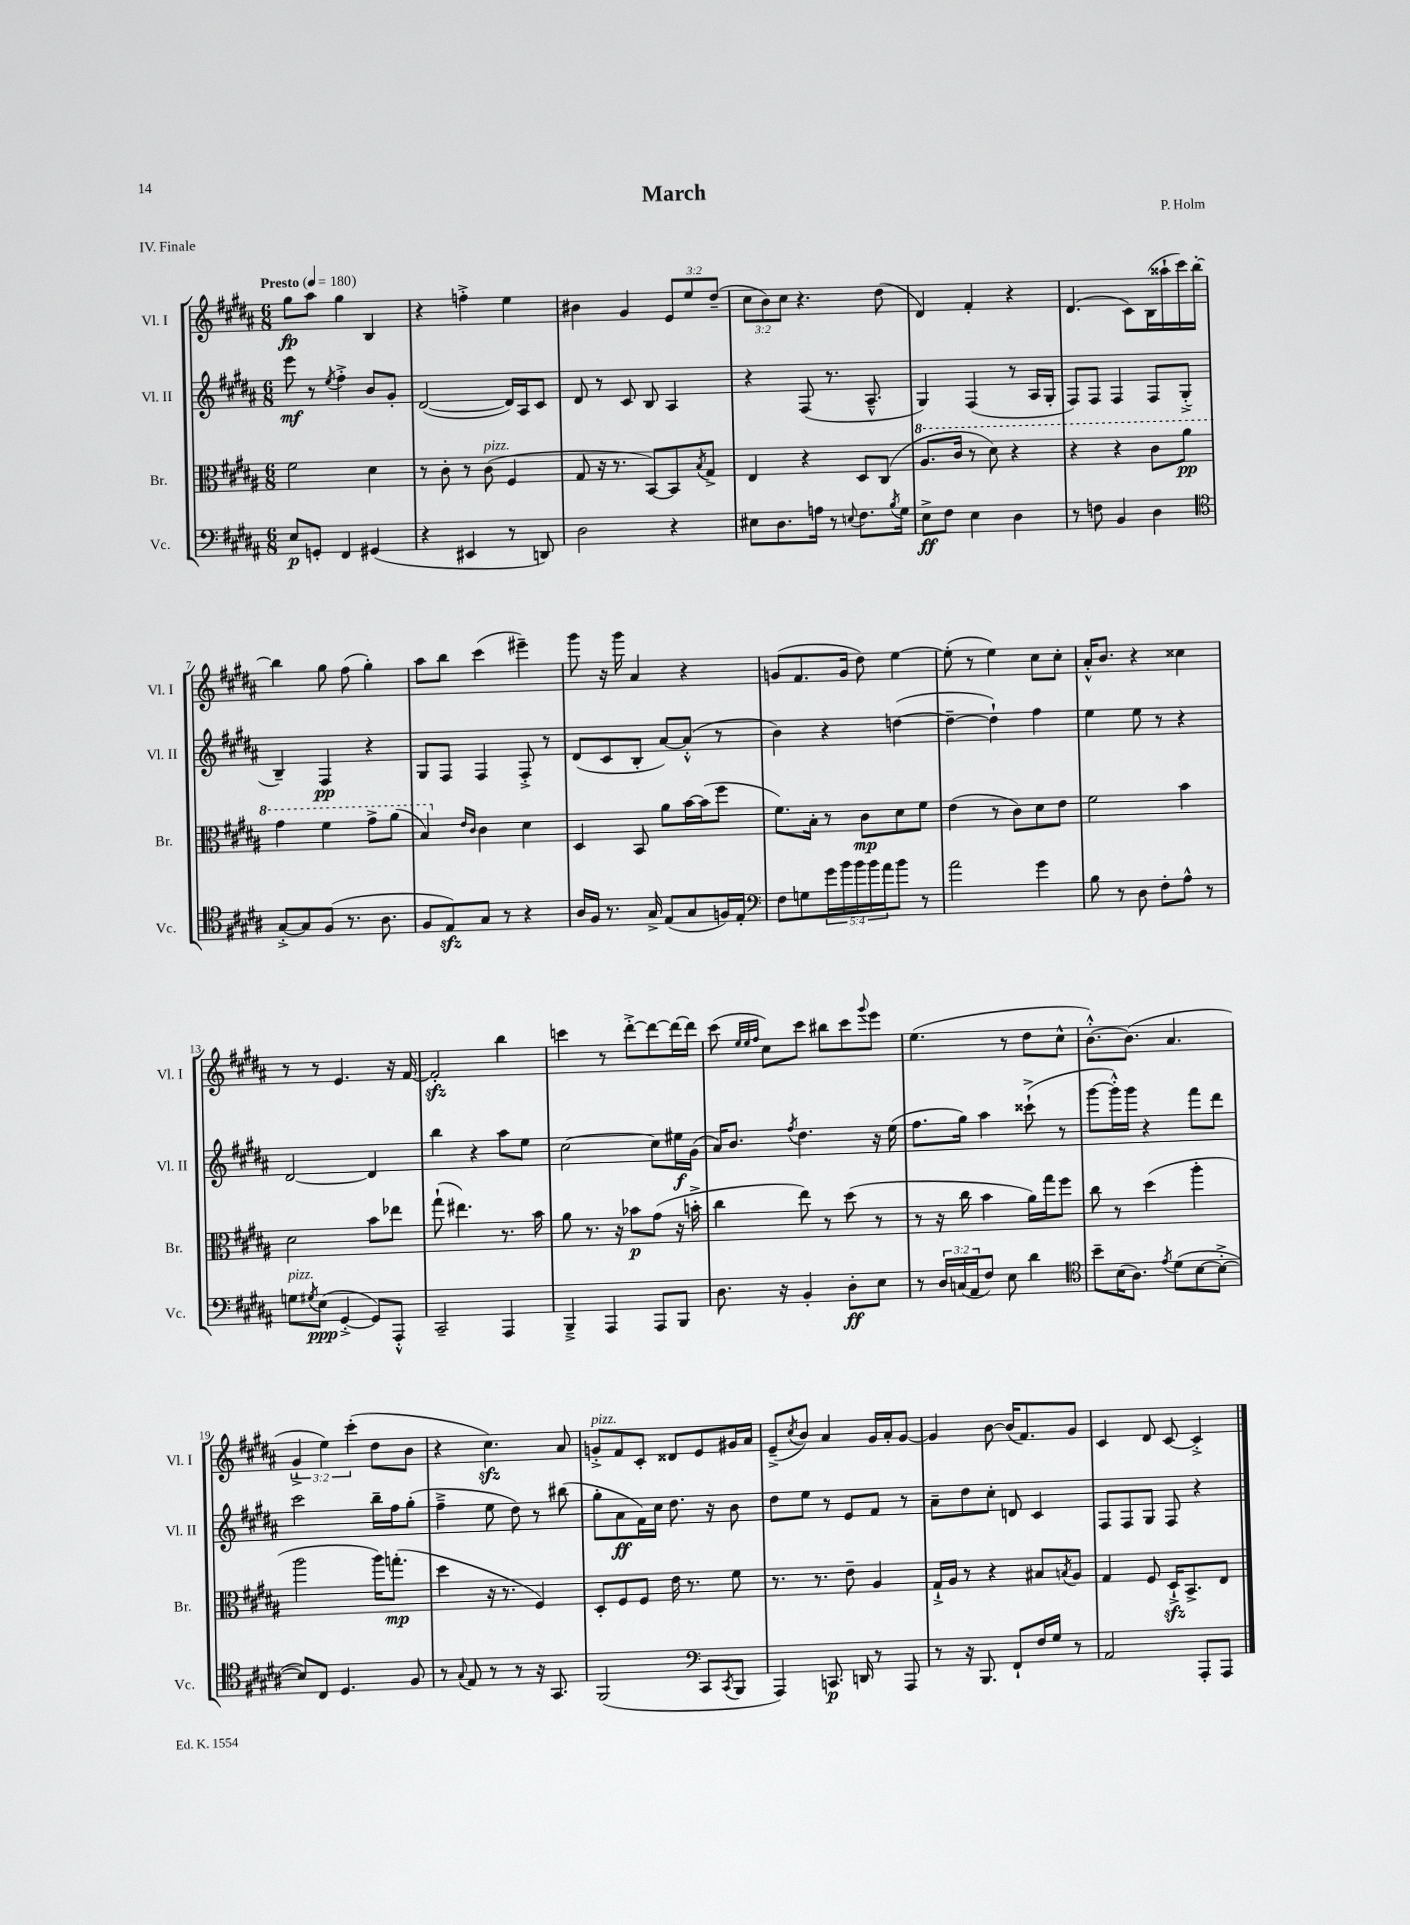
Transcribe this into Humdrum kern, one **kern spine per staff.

**kern	**kern	**kern	**kern
*staff4	*staff3	*staff2	*staff1
*clefF4	*clefC3	*clefG2	*clefG2
*k[f#c#g#d#a#]	*k[f#c#g#d#a#]	*k[f#c#g#d#a#]	*k[f#c#g#d#a#]
*M6/8	*M6/8	*M6/8	*M6/8
*MM180	*MM180	*MM180	*MM180
8E	2f#	8eee	8gg#
8GG'	.	8r	8aa#
.	.	8qee	.
4FF#	.	4ff#'^	4gg#
(4GG#	4d#	8b	4B
.	.	8g#'	.
=	=	=	=
4r	8r	([2d#	4r
.	8c#'	.	.
4EE#	8r	.	4ff'^
.	(8c#	.	.
8r	4F#	16d#])	4ee
.	.	16A#	.
8DD)	.	8c#	.
=	=	=	=
2D#	8G#	8d#	4b#
.	16r	8r	.
.	8.r	.	.
.	.	8c#	4g#
.	[8BB)	8B	.
4r	8BB]	4A#	12e
.	.	.	12ee
.	8qB	.	.
.	8G#^	.	.
.	.	.	(12dd#~
=	=	=	=
8E#	4E	4r	12cc#
.	.	.	12b)
8.D#	.	.	.
.	.	.	12cc#
.	4r	(8F#	4.r
16A	.	.	.
8r	.	8.r	.
8qqE	.	.	.
8.F#	8D#	.	.
.	.	8.A#~^^	.
.	(8C#	.	(8dd#
8qB	.	.	.
16G#	.	.	.
=	=	=	=
8E^	8.a#	4G#)	4d#)
8F#	.	.	.
.	16cc#	.	.
4E	8r	(4F#	4f#'
.	8dd#)	.	.
4D#	4r	8r	4r
.	.	16A#	.
.	.	16G#'	.
=	=	=	=
8r	4r	8F#)	(4.d#
8F	.	8F#	.
4BB	4r	4F#	.
.	.	.	8c#)
4D#	8cc#	8F#	(16B
.	.	.	16aa##`
.	8aa#	(8G#'^	16ccc#)
.	.	.	[16bb'
=	=	=	=
*clefC4	*	*	*
[8G#'^	4gg#	4B~)	4bb]
8G#]	.	.	.
(8F#	4ff#	4F#	8gg#
8.r	.	.	(8ff#
.	8gg#^	4r	4gg#')
8.A#	.	.	.
.	(8aa#	.	.
=	=	=	=
8F#	4b)	8G#	8aa#
8E)	.	8F#	8bb
.	16qqe	.	.
.	16qqc#	.	.
8G#	4c#	4F#	(4ccc#
8r	.	.	.
4r	4d#	8F#'^	4eee#~)
.	.	8r	.
=	=	=	=
16A#	4D#	(8d#	8ggg#
16F#	.	.	.
8.r	.	8c#	16r
.	.	.	16ggg#
.	8BB	8B'	4a#
16G#^	.	.	.
(8E	8a#	[8a#)	.
8G#	[16b	(8a#'^^]	4r
.	(16b]	.	.
16F)	8ff#	8r	.
16E'	.	.	.
=	=	=	=
*clefF4	*	*	*
8F#	8.f#)	4b)	(8g
8G	.	.	8.f#
.	16B'	.	.
20g#	8r	4r	.
20b	.	.	.
.	.	.	16g
20b	.	.	.
.	8c#	.	8dd#)
20b	.	.	.
20a#	.	.	.
8b	8d#	([4dd	[4ee
8r	8f#	.	.
=	=	=	=
2a#	(4e	4dd~_	(8ee']
.	.	.	8r
.	8r	4dd`])	4ee)
.	8c#)	.	.
4g#	8d#	4ff#	8cc#
.	8e	.	8cc#'
=	=	=	=
8B	2f#	4ee	16a#'^^
.	.	.	8.b
8r	.	.	.
8D#	.	8ee	4r
8F#'	.	8r	.
8A#^^	4b	4r	4cc##
8r	.	.	.
=	=	=	=
8G	2d#	[2d#	8r
8qG#	.	.	.
(8E	.	.	8r
[4GG#'^	.	.	4.e
8GG#])	8b	4d#]	.
8AAA#'^^	8ee-	.	16r
.	.	.	[16f#
=	=	=	=
2CC#~	(8gg#`	4bb	2f#']
.	4.ee#)	.	.
.	.	4r	.
4AAA#	8.r	8aa#	4bb
.	.	8ee	.
.	16b	.	.
=	=	=	=
4BBB~^	8a#	[2cc#	4ccc
.	8.r	.	.
4AAA#	.	.	8r
.	16r	.	.
.	8b-	.	[8ddd#'^
8AAA#	(8g#	8cc#]	8ddd#_
8BBB	16r	16ee#	16ddd#_
.	16b'^	(16g#	16ddd#]
=	=	=	=
8.D#	4cc#	16a#)	(8ccc#
.	.	8.b	.
.	.	.	32qqee
.	.	.	32qqee
.	.	.	32qqff#
.	.	.	8cc#)
16r	.	.	.
.	.	8qff#	.
4BB'	8ee)	4.dd#	8ccc#
.	8r	.	8bb#
8D#'	(8dd#	.	8ccc#
.	.	.	8qqggg#
8E	8r	16r	8eee
.	.	(16ee	.
=	=	=	=
8r	8r	8.ff#	(4.ee
24D#	16r	.	.
(24C	.	.	.
.	16cc#	16gg#)	.
24AA#	.	.	.
8F#)	4b	4aa#	.
8E	.	.	8r
4d#	16a#)	(8ccc##`^	8dd#
.	16gg#	.	.
.	8ff#	8r	8cc#^^
=	=	=	=
*clefC4	*	*	*
8b~	8cc#	[8ggg#	[8.b'^^)
(16B	8r	16ggg#'^^])	.
8.A#)	.	16ggg#	(8.b]
.	(4dd#	4r	.
8qe	.	.	.
(8d#	.	.	4.a#
[8B	4aa#'	8fff#	.
8B'^_	.	8ddd#	.
=	=	=	=
8B])	2aa#	2ccc#	6g#`^
8C#	.	.	.
.	.	.	6ee)
4.D#	.	.	.
.	.	.	(6ccc#'
.	16aa#)	16bb~	8dd#
.	(8.gg'	16ff#	.
8F#	.	(8gg#'	8b
=	=	=	=
8r	4dd#	4ff#~^	4r
8qqG#	.	.	.
8E	.	.	.
8r	16r	8ee	4.cc#)
.	8.r	.	.
8r	.	8dd#)	.
16r	4F#)	8r	.
8.GG#	.	.	.
.	.	(8bb#	8a#
=	=	=	=
(2FF#	8D#'	8gg#'	8g'^
.	8F#	8a#	8f#
.	8F#	16f#)	8c#'
.	.	16cc#	.
.	16e	8.dd#	8d##
.	8.r	.	.
*clefF4	*	*	*
8CC#	.	.	8e
.	.	16r	.
8qCC#	.	.	.
8BBB	8f#	8b	16g#
.	.	.	16a#
=	=	=	=
4AAA#)	8.r	8dd#	(8e~^
.	.	.	8qcc#
.	.	8ee	8b)
.	8.r	.	.
8.CC	.	8r	4a#
.	8e~	8e	.
16DD	.	.	.
8r	4A#	8f#	16g#
.	.	.	16a#'
8AAA#	.	8r	[8g#
=	=	=	=
8r	16G#`^	8a#~	4g#]
.	16A#	.	.
16r	8r	8dd#	.
8.BBB	.	.	.
.	4r	8cc#'	[8b
8FF#`	.	8d	(16b]
.	.	.	8.f#)
16F#	8B#	4c#	.
16G#	.	.	.
.	8qB	.	.
8r	8A#	.	8g#
=	=	=	=
2AA#	4G#	8F#	4c#
.	.	8F#	.
.	8F#	8G#	8d#
.	16D#`^	8F#	[8c#
.	8.BB^	.	.
8AAA#'	.	4r	4c#'^]
8AAA#	8E	.	.
==	==	==	==
*-	*-	*-	*-
